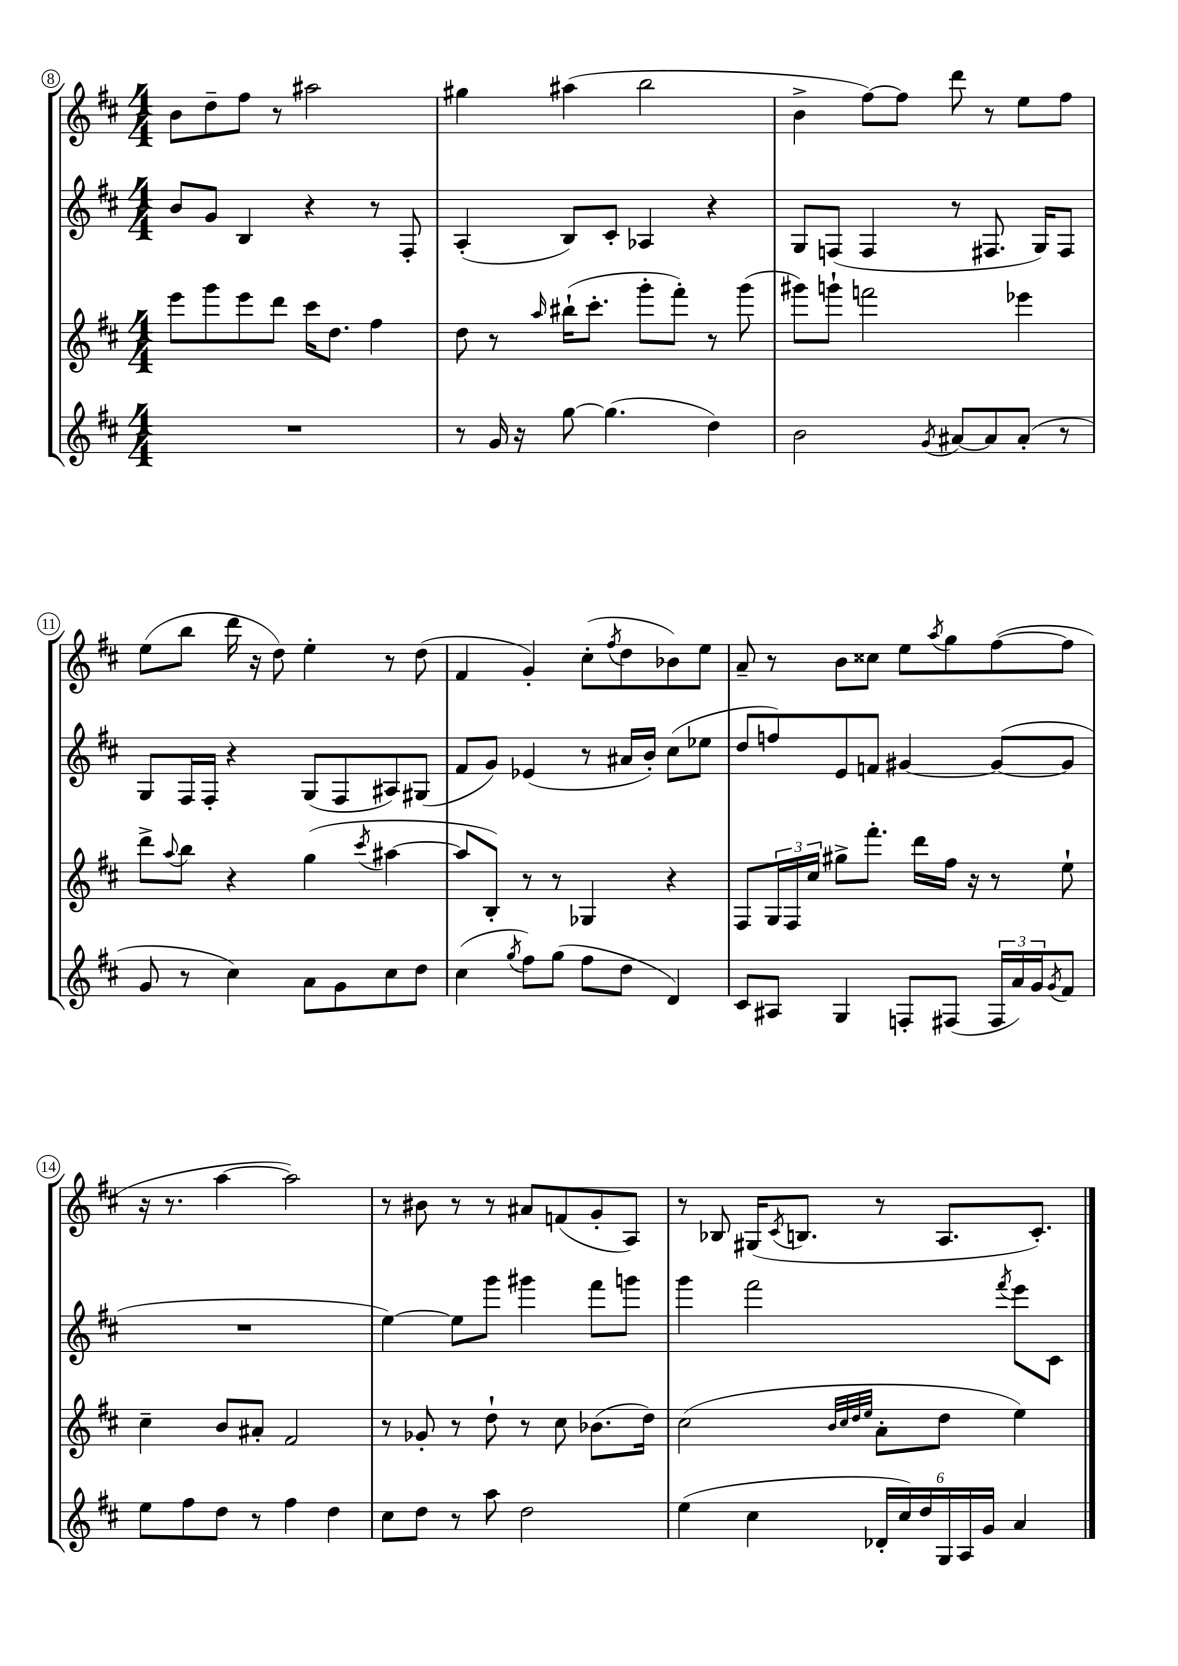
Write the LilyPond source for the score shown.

<<
\new StaffGroup <<
\new Staff = "s0" {
    \clef treble \key d \major \numericTimeSignature \time 4/4
    b'8 d''8-- fis''8 r8 ais''2 |
    gis''4 ais''4( b''2 |
    b'4-> fis''8~) fis''8 d'''8 r8 e''8 fis''8 |
    e''8( b''8 d'''16 r16 d''8) e''4-. r8 d''8( |
    fis'4 g'4-.) cis''8-.( \acciaccatura { fis''8 } d''8 bes'8) e''8 |
    a'8-- r8 b'8 cisis''8 e''8 \acciaccatura { a''8 } g''8 fis''8~( fis''8 |
    r16 r8. a''4~ a''2) |
    r8 bis'8 r8 r8 ais'8 f'8( g'8-. a8) |
    r8 bes8 gis16( \acciaccatura { cis'8 } b8. r8 a8. cis'8.-.) \bar "|." |
}
\new Staff = "s1" {
    \clef treble \key d \major \numericTimeSignature \time 4/4
    b'8 g'8 b4 r4 r8 fis8-. |
    a4-.( b8) cis'8-. aes4 r4 |
    g8 f8( f4 r8 fis8. g16) fis8 |
    g8 fis16 fis16-. r4 g8( fis8 ais8) gis8( |
    fis'8 g'8) ees'4( r8 ais'16 b'16-.) cis''8( ees''8 |
    d''8 f''8) e'8 f'8 gis'4~ gis'8~( gis'8 |
    R1 |
    e''4~) e''8 g'''8 gis'''4 fis'''8 g'''8 |
    g'''4 fis'''2 \acciaccatura { fis'''8 } e'''8 cis'8 \bar "|." |
}
\new Staff = "s2" {
    \clef treble \key d \major \numericTimeSignature \time 4/4
    e'''8 g'''8 e'''8 d'''8 cis'''16 d''8. fis''4 |
    d''8 r8 \grace { a''16 } bis''16-!( cis'''8.-. g'''8-. fis'''8-.) r8 g'''8( |
    gis'''8) g'''8-! f'''2 ees'''4 |
    d'''8-> \appoggiatura { a''8 } b''8 r4 g''4( \acciaccatura { cis'''8 } ais''4~ |
    ais''8 b8-.) r8 r8 ges4 r4 |
    fis8 \tuplet 3/2 { g16 fis16 cis''16 } gis''8-> fis'''8.-. d'''16 fis''16 r16 r8 e''8-! |
    cis''4-- b'8 ais'8-. fis'2 |
    r8 ges'8-. r8 d''8-! r8 cis''8 bes'8.( d''16) |
    cis''2( \grace { b'32 cis''32 d''32 e''32 } a'8-. d''8 e''4) \bar "|." |
}
\new Staff = "s3" {
    \clef treble \key d \major \numericTimeSignature \time 4/4
    R1 |
    r8 g'16 r16 g''8~ g''4.( d''4) |
    b'2 \acciaccatura { g'8 } ais'8~ ais'8 ais'8-.( r8 |
    g'8 r8 cis''4) a'8 g'8 cis''8 d''8 |
    cis''4( \acciaccatura { g''8 } fis''8) g''8( fis''8 d''8 d'4) |
    cis'8 ais8 g4 f8-. fis8( \tuplet 3/2 { fis16 a'16) g'16 } \acciaccatura { g'8 } fis'8 |
    e''8 fis''8 d''8 r8 fis''4 d''4 |
    cis''8 d''8 r8 a''8 d''2 |
    e''4( cis''4 \tuplet 6/4 { des'16-. cis''16) d''16 g16 a16 g'16 } a'4 \bar "|." |
}
>>
>>
\layout { \context { \Score currentBarNumber = #8 \override BarNumber.stencil = #(make-stencil-circler 0.1 0.3 ly:text-interface::print) } }
